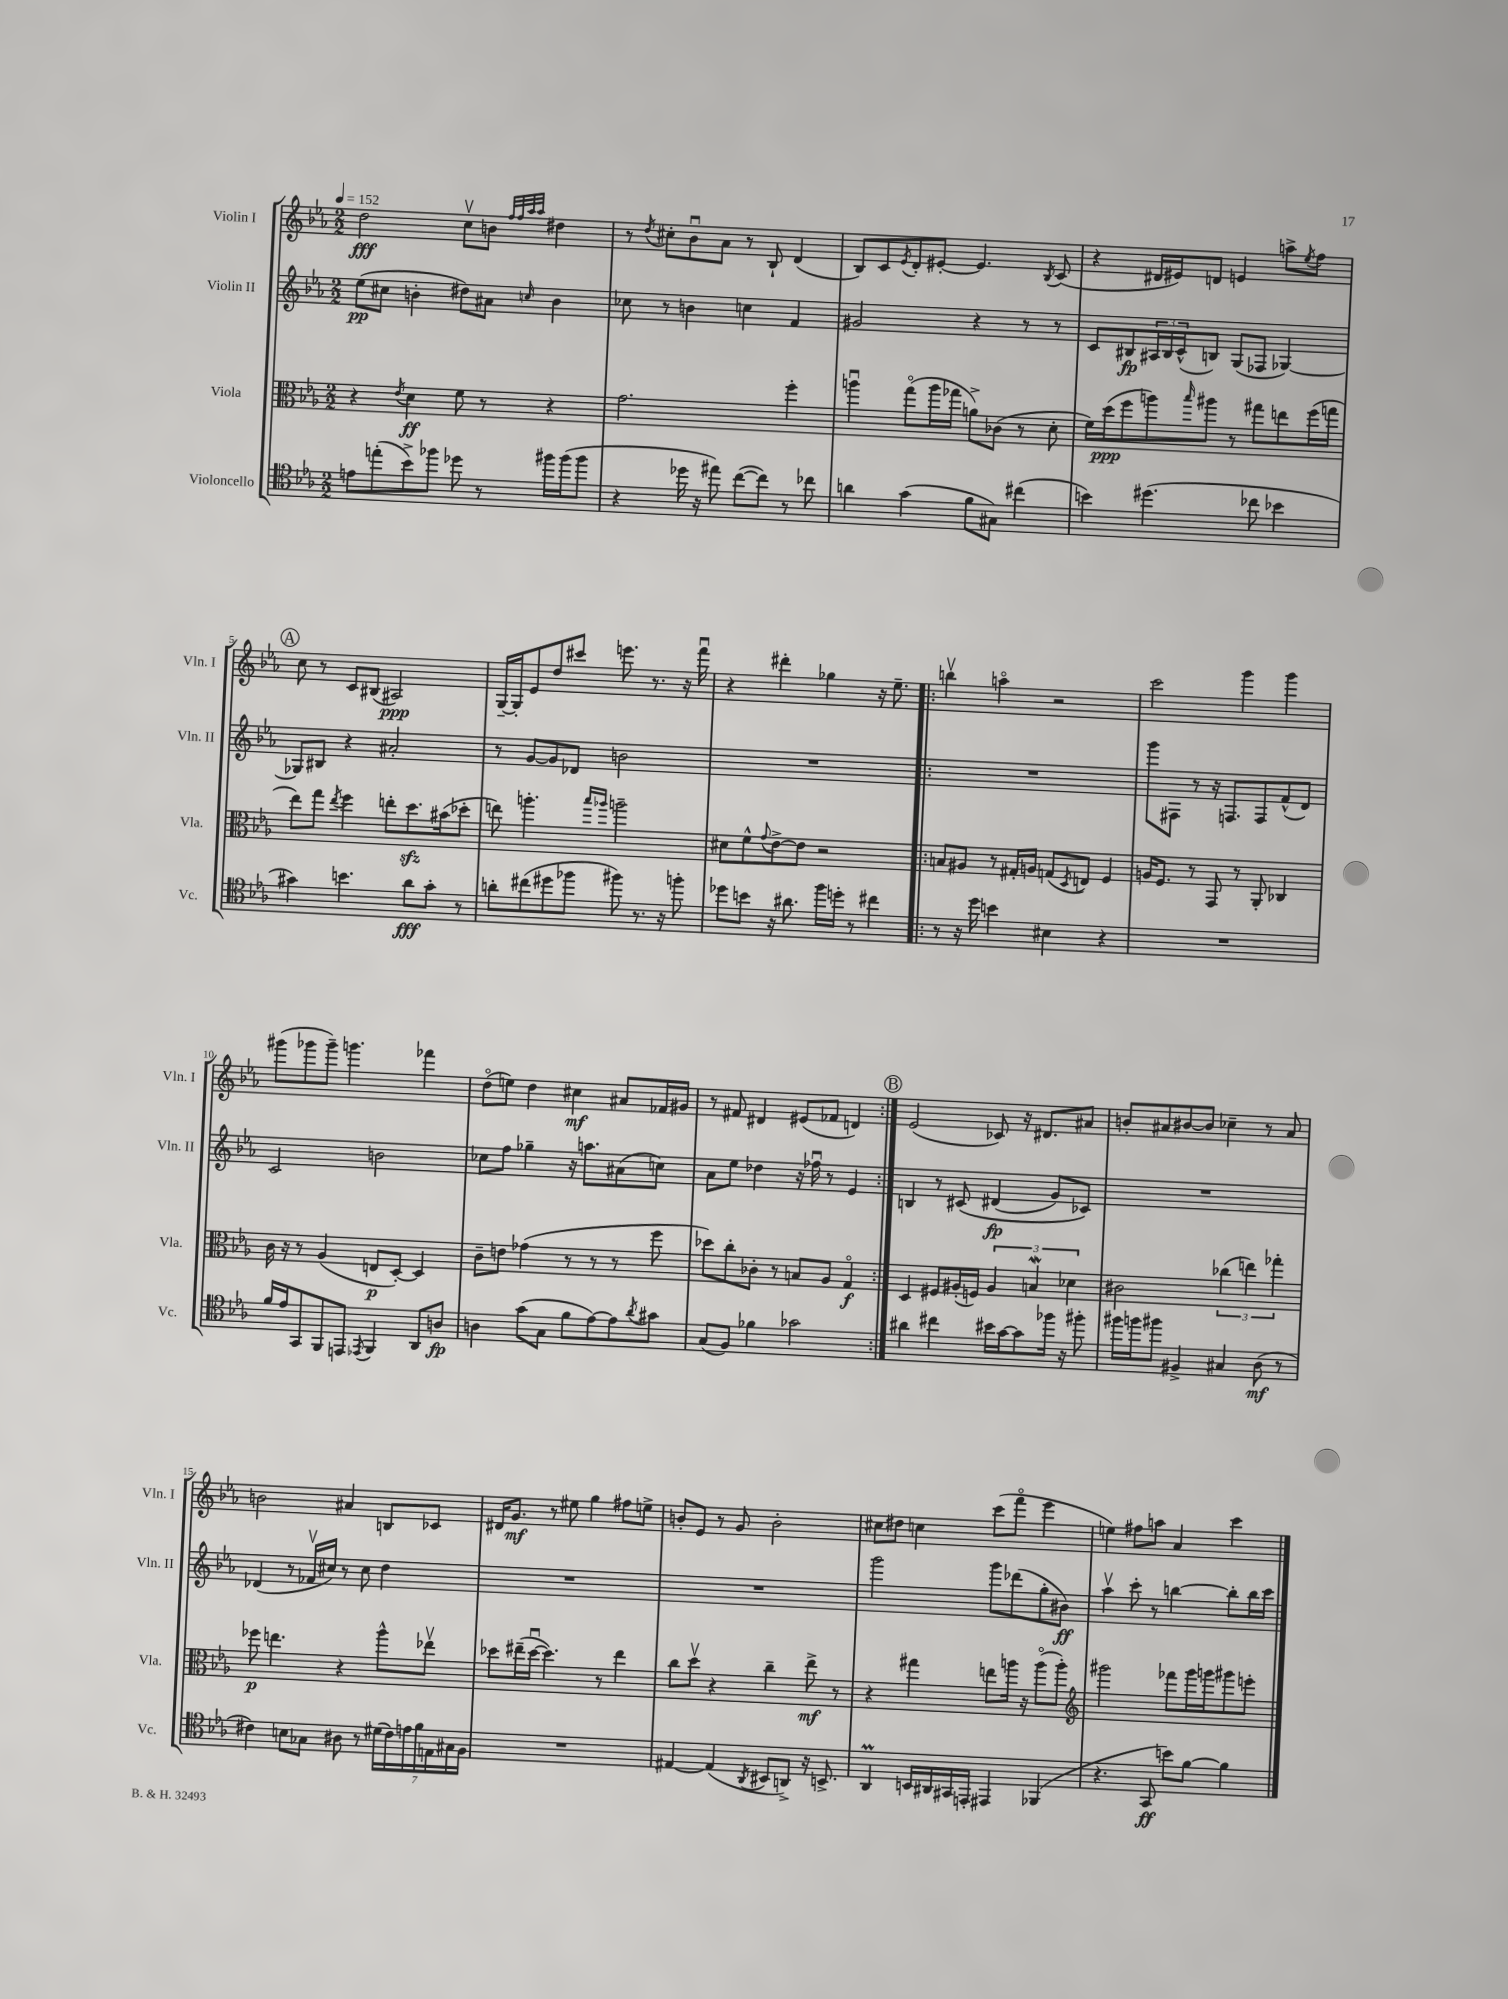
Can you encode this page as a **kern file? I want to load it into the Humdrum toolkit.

**kern	**kern	**kern	**kern
*staff4	*staff3	*staff2	*staff1
*clefC4	*clefC3	*clefG2	*clefG2
*k[b-e-a-]	*k[b-e-a-]	*k[b-e-a-]	*k[b-e-a-]
*M2/2	*M2/2	*M2/2	*M2/2
*MM152	*MM152	*MM152	*MM152
8e	4r	(8ee-	2dd
(8ee'	.	8cc#	.
.	8qe-	.	.
8b-^)	4d	4b'	.
8ff-	.	.	.
8dd-	8f	8dd#)	8ccv
8r	8r	8a#	8b
.	.	.	32qqff
.	.	.	32qqff
.	.	.	32qqaa-
.	.	16qqcc	32qqaa-
16ff#	4r	4b	4dd#
(16ff#	.	.	.
8ff#	.	.	.
=	=	=	=
4r	2.g	8cc-	8r
.	.	.	8qdd
.	.	8r	8cc#'
16dd-	.	4b	8b-u
16r	.	.	.
8ee#)	.	.	8a-
([8cc	.	4cc	8r
8cc])	.	.	8B-`
8r	4ff'	4f	(4d
8cc-	.	.	.
=	=	=	=
4a	4aau	2g#	8B-)
.	.	.	8c
.	.	.	8qe-
(4g	(8ggo	.	8d'
.	16aa	.	[8e#'
.	16gg-	.	.
8f	8a^)	4r	4.e#]
8G#)	(8c-	.	.
(4cc#	8r	8r	.
.	.	.	8qB-
.	8d'	8r	(8c
=	=	=	=
4b)	16f)	8c	4r
.	(16dd	.	.
.	8ff	8B#	.
(4.dd#	8aa)	24A#	16d#
.	.	24B#	.
.	.	.	16e#)
.	.	(24c^^	.
.	16qqbb-	.	.
.	8aa#	8B)	8d
.	8r	(8G	4e
8cc-	8gg#	8F-	.
4b-	8ee	[4G-)	8aa^
.	.	.	8qee-
.	(16ff	.	8ff
.	16gg	.	.
=	=	=	=
4g#)	8ee-)	8G-]	8cc
.	8gg	8B#	8r
.	8qee-	.	.
4.b	4ff	4r	8c
.	.	.	(8B#
.	8ee'	2a#'	2A#)
8a-	8.dd	.	.
8g#'	.	.	.
.	(16b#	.	.
8r	8dd-'	.	.
=	=	=	=
8a'	8ee)	8r	[16G~
.	.	.	16G']
(8cc#	4.aa'	[8g	8e-
8dd#	.	8g]	8dd
8ff-	.	8d-	8ccc#
.	16qqbb-	.	.
.	16qqaa-	.	.
8ff#)	2aa~	2b	8.eee
8.r	.	.	.
.	.	.	8.r
16r	.	.	.
8ff'	.	.	16r
.	.	.	16fffu
=	=	=	=
8dd-	8d#	1r	4r
8b	8f^^	.	.
.	8qqg	.	.
16r	[8e-^	.	4ddd#'
8.a#	.	.	.
.	8e-]	.	.
16ff	2r	.	4gg-
16dd'	.	.	.
8r	.	.	.
4cc#	.	.	16r
.	.	.	8.ee-~
=!|:	=!|:	=!|:	=!|:
8r	8B	1r	4bbv
16r	8A#	.	.
16dd	.	.	.
4b	8r	.	4aao
.	16G#'	.	.
.	16A	.	.
4B#	(8G	.	2r
.	8qD	.	.
.	8E)	.	.
4r	4F	.	.
=	=	=	=
1r	16A	8ggg	2ccc
.	8.F	.	.
.	.	8F#	.
.	8r	8r	.
.	8GG	16r	.
.	.	8.F	.
.	8r	.	4ggg
.	8AA-'	8F	.
.	4C-	(8f^^	4ggg
.	.	8d)	.
=	=	=	=
16f	16c	2c	(8ggg#
16e-	16r	.	.
8GG	8r	.	8ggg-
8FF	(4A-	.	8ggg-~)
8EE	.	.	4.ggg
8qEE-	.	.	.
4FF	8E	2b	.
.	[8D')	.	.
8AA-	4D]	.	4fff-
8A	.	.	.
=	=	=	=
4A	8c~	8cc-	(8ddo
.	8e	8ff	8ee)
(8g	(4g-	4gg-~	4dd
8G	.	.	.
8f	8r	16r	4cc#
.	.	8.aa	.
[8e-)	8r	.	.
8e-]	8r	(8a#	8a#
8qa-	.	.	.
8g#	8ff	8cc)	16f-
.	.	.	16g#
=	=	=	=
(8G	8dd-)	8a-	8r
8F)	8cc'	8ee-	8f#
4f-	8c-'	4dd-	4d#
.	8r	.	.
2g-	8B	16r	(8e#
.	.	16ff-u	.
.	8A-	8r	8f-
.	4Go	4e-	4d)
=:|!	=:|!	=:|!	=:|!
4a#	4D	4B	(2e-
4cc#	8F#	8r	.
.	(16A#'	&(8c#	.
.	16F)	.	.
16b#	6A#	(4d#	8c-)
[16g	.	.	.
8g]	.	.	16r
.	6B	.	.
.	.	.	8.d#
16ff-	.	8g)	.
16r	.	.	.
.	6d-	.	.
8ff#'	.	8c-&)	8a#
=	=	=	=
16ff#	2c#	1r	8b'
16ff	.	.	.
8ff#	.	.	8a#
4F#^	.	.	[8b#
.	.	.	8b#]
4G#	(6cc-	.	4cc-~
.	6ee)	.	.
(8A-	.	.	8r
.	6gg-'	.	.
8r	.	.	8a#
=	=	=	=
4c#)	8ff-	(4d-	2b
.	4.ee	.	.
8B	.	8r	.
8G-	.	16f-v	.
.	.	16cc#)	.
8A#	4r	8r	4a#
8r	.	8cc#	.
(28d#	8aa-^^	4dd	8B
28c#)	.	.	.
28e	.	.	.
28f	.	.	.
.	8ee-v	.	8c-
28E	.	.	.
28G#	.	.	.
28F	.	.	.
=	=	=	=
1r	8dd-	1r	16d#
.	.	.	8.g
.	(16ee#~	.	.
.	[16dd-u	.	.
.	4.dd-])	.	8r
.	.	.	8ee#
.	.	.	4gg
.	8r	.	.
.	4ee#	.	8ff#
.	.	.	8ee^
=	=	=	=
[4E#	8cc	1r	8b'
.	8ddv	.	8e-
(4E#]	4r	.	8r
.	.	.	8g
8qAA-	.	.	.
8BB#	4cc~	.	2b'
8AA^)	.	.	.
16r	8ee-^	.	.
8.BB^	.	.	.
.	8r	.	.
=	=	=	=
4AA-	4r	2ggg	8cc#
.	.	.	8dd#
16BB	4gg#	.	4cc
16AA#	.	.	.
16GG#	.	.	.
16EE'	.	.	.
4EE#	8ee	8ggg	(8ccc
.	16aa	(8ddd-	8fffo
.	16r	.	.
(4FF-	(8aao	8gg'	4eee-
.	8aa')	8b#)	.
=	=	=	=
*	*clefG2	*	*
4.r	2ggg#	4aa-v	4ee)
.	.	8ccc'	8ff#
8GG	.	8r	8aa
8b)	8fff-	[4bb	4a-
[8f	16ggg#	.	.
.	16ggg	.	.
4f]	8ggg#	8bb']	4ccc
.	8eee'	16bb	.
.	.	16ccc	.
==	==	==	==
*-	*-	*-	*-
